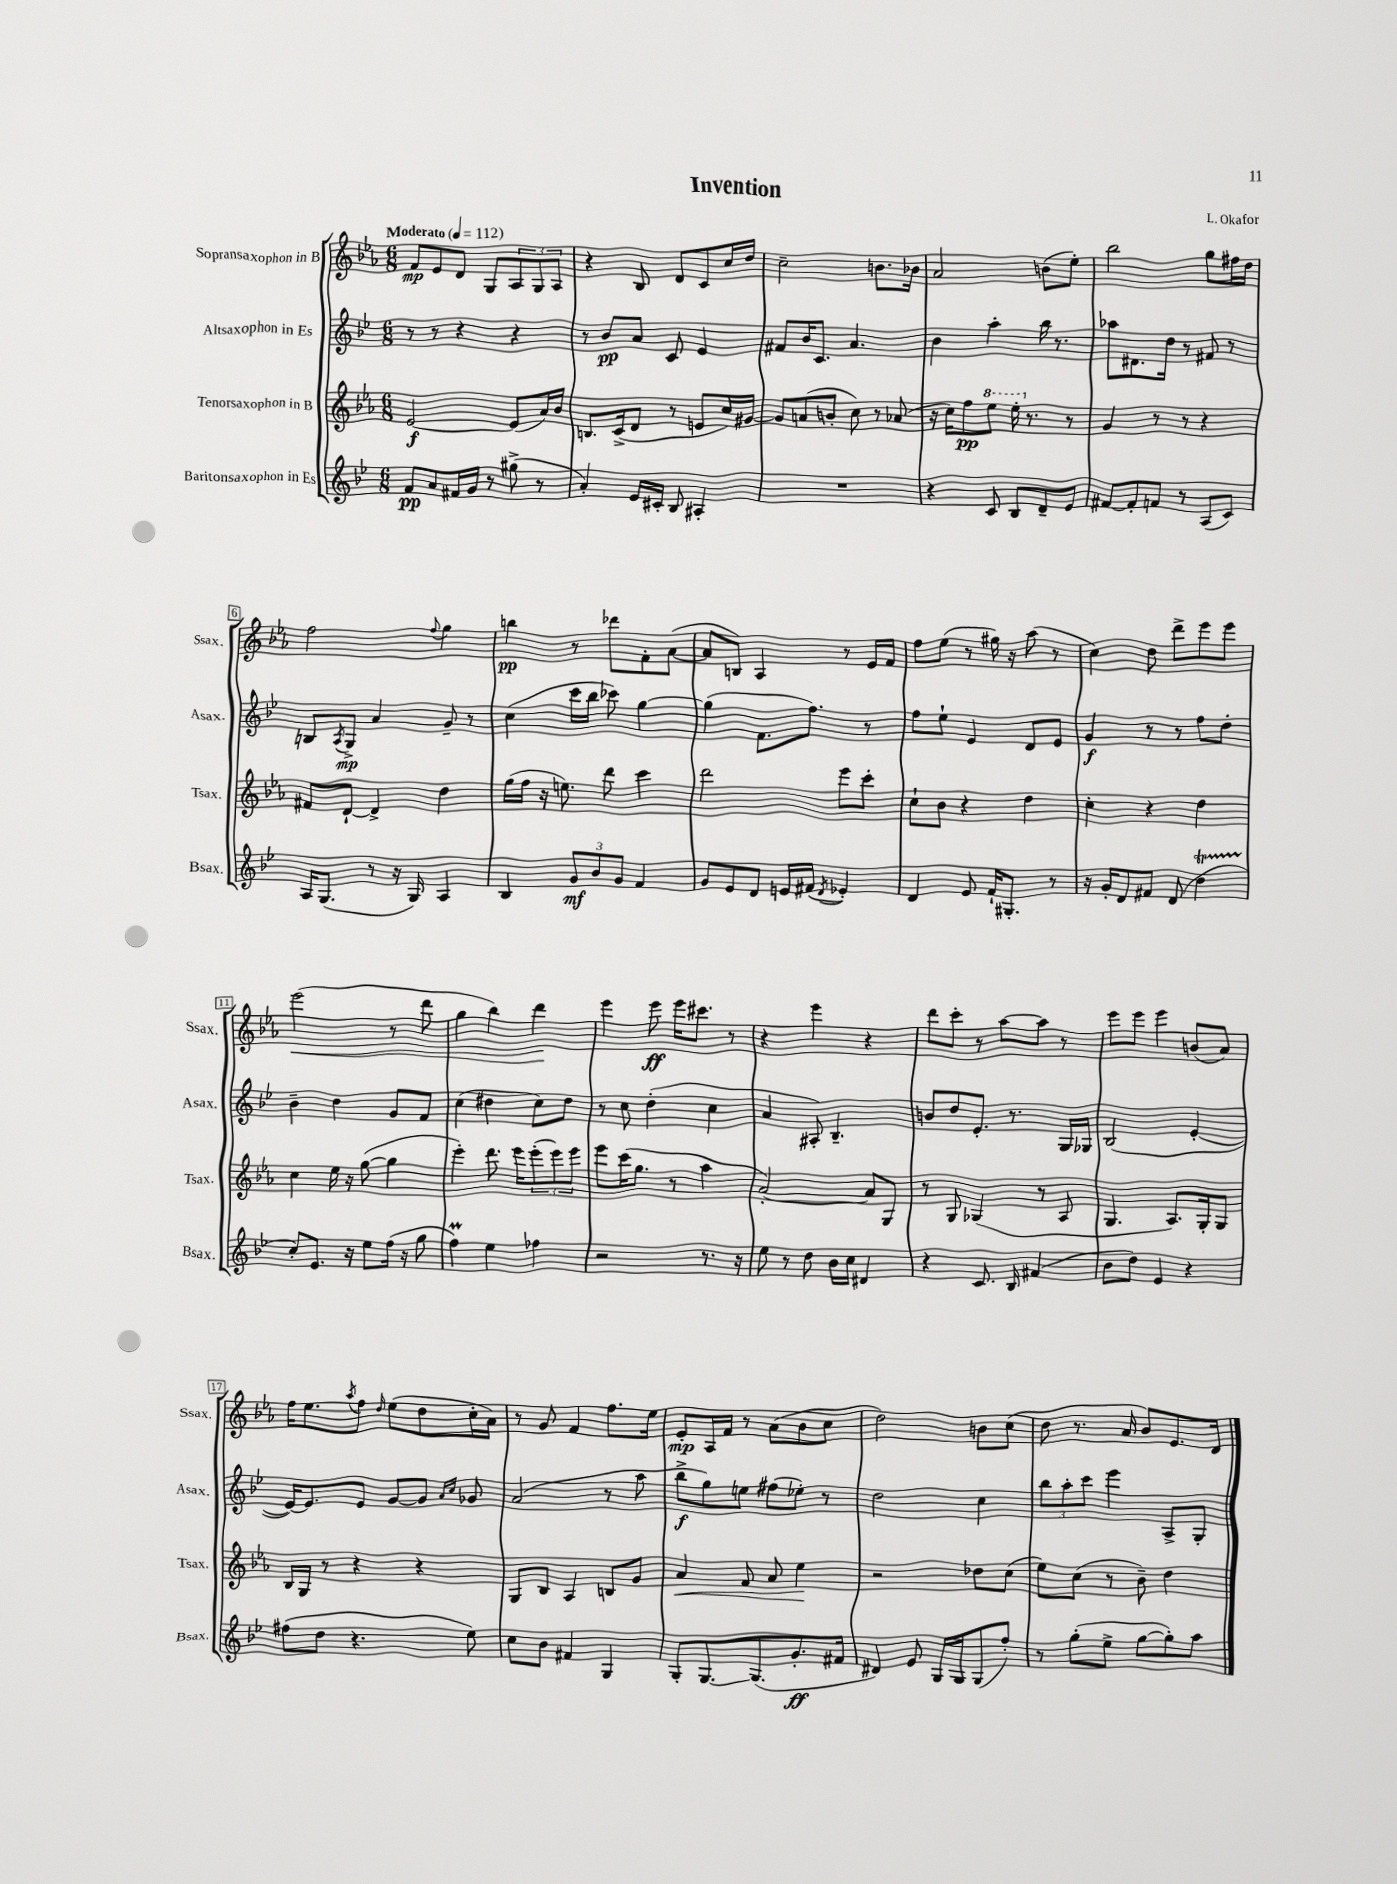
\header { title = "Invention" composer = "L. Okafor" }
<<
\new StaffGroup <<
\new Staff = "s0" \with { instrumentName = "Sopransaxophon in B" shortInstrumentName = "Ssax." } {
    \clef treble \key ees \major \numericTimeSignature \time 6/8 \tempo "Moderato" 4 = 112
    f'8\mp ees'8 d'8 g8 \tuplet 3/2 { aes8 g8 aes8 } |
    r4 bes8 d'8 c'8 c''16 d''16 |
    c''2-- b'8. bes'16 |
    aes'2 b'8( ees''8-.) |
    bes''2 g''8 fis''16 d''16 |
    f''2 \appoggiatura { f''8 } g''4 |
    b''4\pp r8 des'''8 f'8-. aes'8~( |
    aes'8 b8) aes4 r8 ees'16 f'16 |
    f''8 ees''8( r8 gis''16) r16 aes''8( r8 |
    c''4) d''8 d'''8-> ees'''8 ees'''8 |
    ees'''2\<( r8 d'''8 |
    g''4 bes''4) d'''4\! |
    ees'''4 ees'''8\ff ees'''16 cis'''8. r8 |
    r4 ees'''4 r4 |
    d'''8 c'''8-. r8 aes''8~ aes''8 r8 |
    ees'''8 ees'''8 ees'''4 b'8( aes'8) |
    f''16 ees''8. \acciaccatura { aes''8 } f''8 \grace { d''16 } ees''8( d''8 c''16-. aes'16) |
    r8 g'8 f'4 f''8. ees''16 |
    ees'8-.\mp aes16 f'16 r8 aes'8( bes'8 c''8 |
    d''2) b'8 c''8( |
    d''8 r8. aes'16 bes'8) ees'8. d'16 \bar "|." |
}
\new Staff = "s1" \with { instrumentName = "Altsaxophon in Es" shortInstrumentName = "Asax." } {
    \clef treble \key bes \major \numericTimeSignature \time 6/8
    r8 r8 r4 r4 |
    r8 bes'8\pp a'8 c'8 ees'4 |
    fis'8 bes'16 c'8. a'4. |
    bes'4 a''4-. bes''16 r8. |
    aes''8 dis'8. d''16 r8 fis'8 r8 |
    b8 \acciaccatura { a8 } g8->\mp a'4 g'8-- r8 |
    c''4( c'''16 bes''16 ces'''8) g''4~ |
    g''4( f'8. f''8.) r8 |
    f''8 ees''8-! ees'4 d'8 ees'8 |
    g'4\f r8 r8 f''8 d''8-. |
    bes'4-- d''4 g'8 f'8 |
    c''4( dis''4 c''8) dis''8 |
    r8 c''8 d''4-.( c''4 |
    a'4 ais8-.) bes4.-- |
    b'8 d''8 ees'8.-. r8. g16 ges16 |
    bes2( ees'4~-. |
    ees'16~) ees'8. ees'8 g'8~ g'8 \grace { a'16 c''16 } ges'8 |
    a'2( r8 a''8 |
    bes''8->\f g''8) e''8 fis''8( ees''8-.) r8 |
    d''2 c''4 |
    \tuplet 3/2 { bes''8 a''8-. c'''8 } ees'''4 a8-> g8-. \bar "|." |
}
\new Staff = "s2" \with { instrumentName = "Tenorsaxophon in B" shortInstrumentName = "Tsax." } {
    \clef treble \key ees \major \numericTimeSignature \time 6/8
    ees'2~\f ees'8( aes'16) bes'16 |
    b8. c'16->( d'8 r8 e'8 c''16) gis'16~ |
    gis'8 a'8( b'8-. c''8) r8 aes'8( |
    r16 c''16) f''8\pp \ottava #1 ees'''8 ees'''16-. \ottava #0 r8. r8 |
    g'4 r8 r8 r4 |
    fis'8 d'8~-! d'4-> d''4 |
    g''16( f''16 r16 e''8.) d'''8 c'''4 |
    d'''2 ees'''8 c'''8-. |
    c''8-! bes'8 r4 d''4 |
    c''4-. r4 d''4 |
    c''4 ees''16 r16 g''8~( g''4 |
    ees'''4-.) d'''8. ees'''16 \tuplet 3/2 { ees'''8-.( ees'''8) ees'''8 } |
    ees'''8 c'''16( g''8. r8 aes''4 |
    aes'2~-.) aes'8 g8 |
    r8 g8 ges4( r8 aes8 |
    g4. aes8.) g16-. g8 |
    bes16 g16 r8 r4 r4 |
    g8 bes8 aes4 b8 g'8 |
    aes'4\< f'8 aes'8 ees''4\! |
    r2 des''8 c''8( |
    ees''8) c''8( r8 bes'8--) d''4 \bar "|." |
}
\new Staff = "s3" \with { instrumentName = "Baritonsaxophon in Es" shortInstrumentName = "Bsax." } {
    \clef treble \key bes \major \numericTimeSignature \time 6/8
    f'8\pp a'8 fis'16 g'16 r8 gis''8->( r8 |
    a'4-.) ees'16 cis'16-. bes8 ais4-. |
    R2. |
    r4 c'8 bes8 d'8-- ees'8 |
    fis'8~ fis'8-. f'8 r8 a8( c'8) |
    a16 g8.( r8 r16 g16) a4 |
    bes4 \tuplet 3/2 { g'8\mf bes'8 g'8 } f'4 |
    g'8 ees'8 d'8 e'16 fis'16( \acciaccatura { d'8 } ees'4-.) |
    d'4 ees'8 f'16-! gis8.-. r8 |
    r16 g'16-. d'8 fis'8 d'8( d''4\startTrillSpan |
    c''8-.\stopTrillSpan) ees'8. r16 ees''8 f''16( r16 g''8 |
    f''4\prall) ees''4 fes''4 |
    r2 r8. r16 |
    ees''8 r8 d''8 bes'16 c''16 dis'4 |
    r4 c'8. bes16 fis'4( |
    bes'8 d''8) ees'4 r4 |
    fis''8( d''8 r4. ees''8) |
    c''8 bes'8 fis'4 g4 |
    g8-. g8.~ g8.( g'8.-.\ff fis'16 |
    dis'4) ees'8 g16 g16 g8( f''8-.) |
    r8 g''8-.( ees''8-> g''8~ g''8-.) a''8 \bar "|." |
}
>>
>>
\layout { \context { \Score \override BarNumber.stencil = #(make-stencil-boxer 0.1 0.3 ly:text-interface::print) } }
